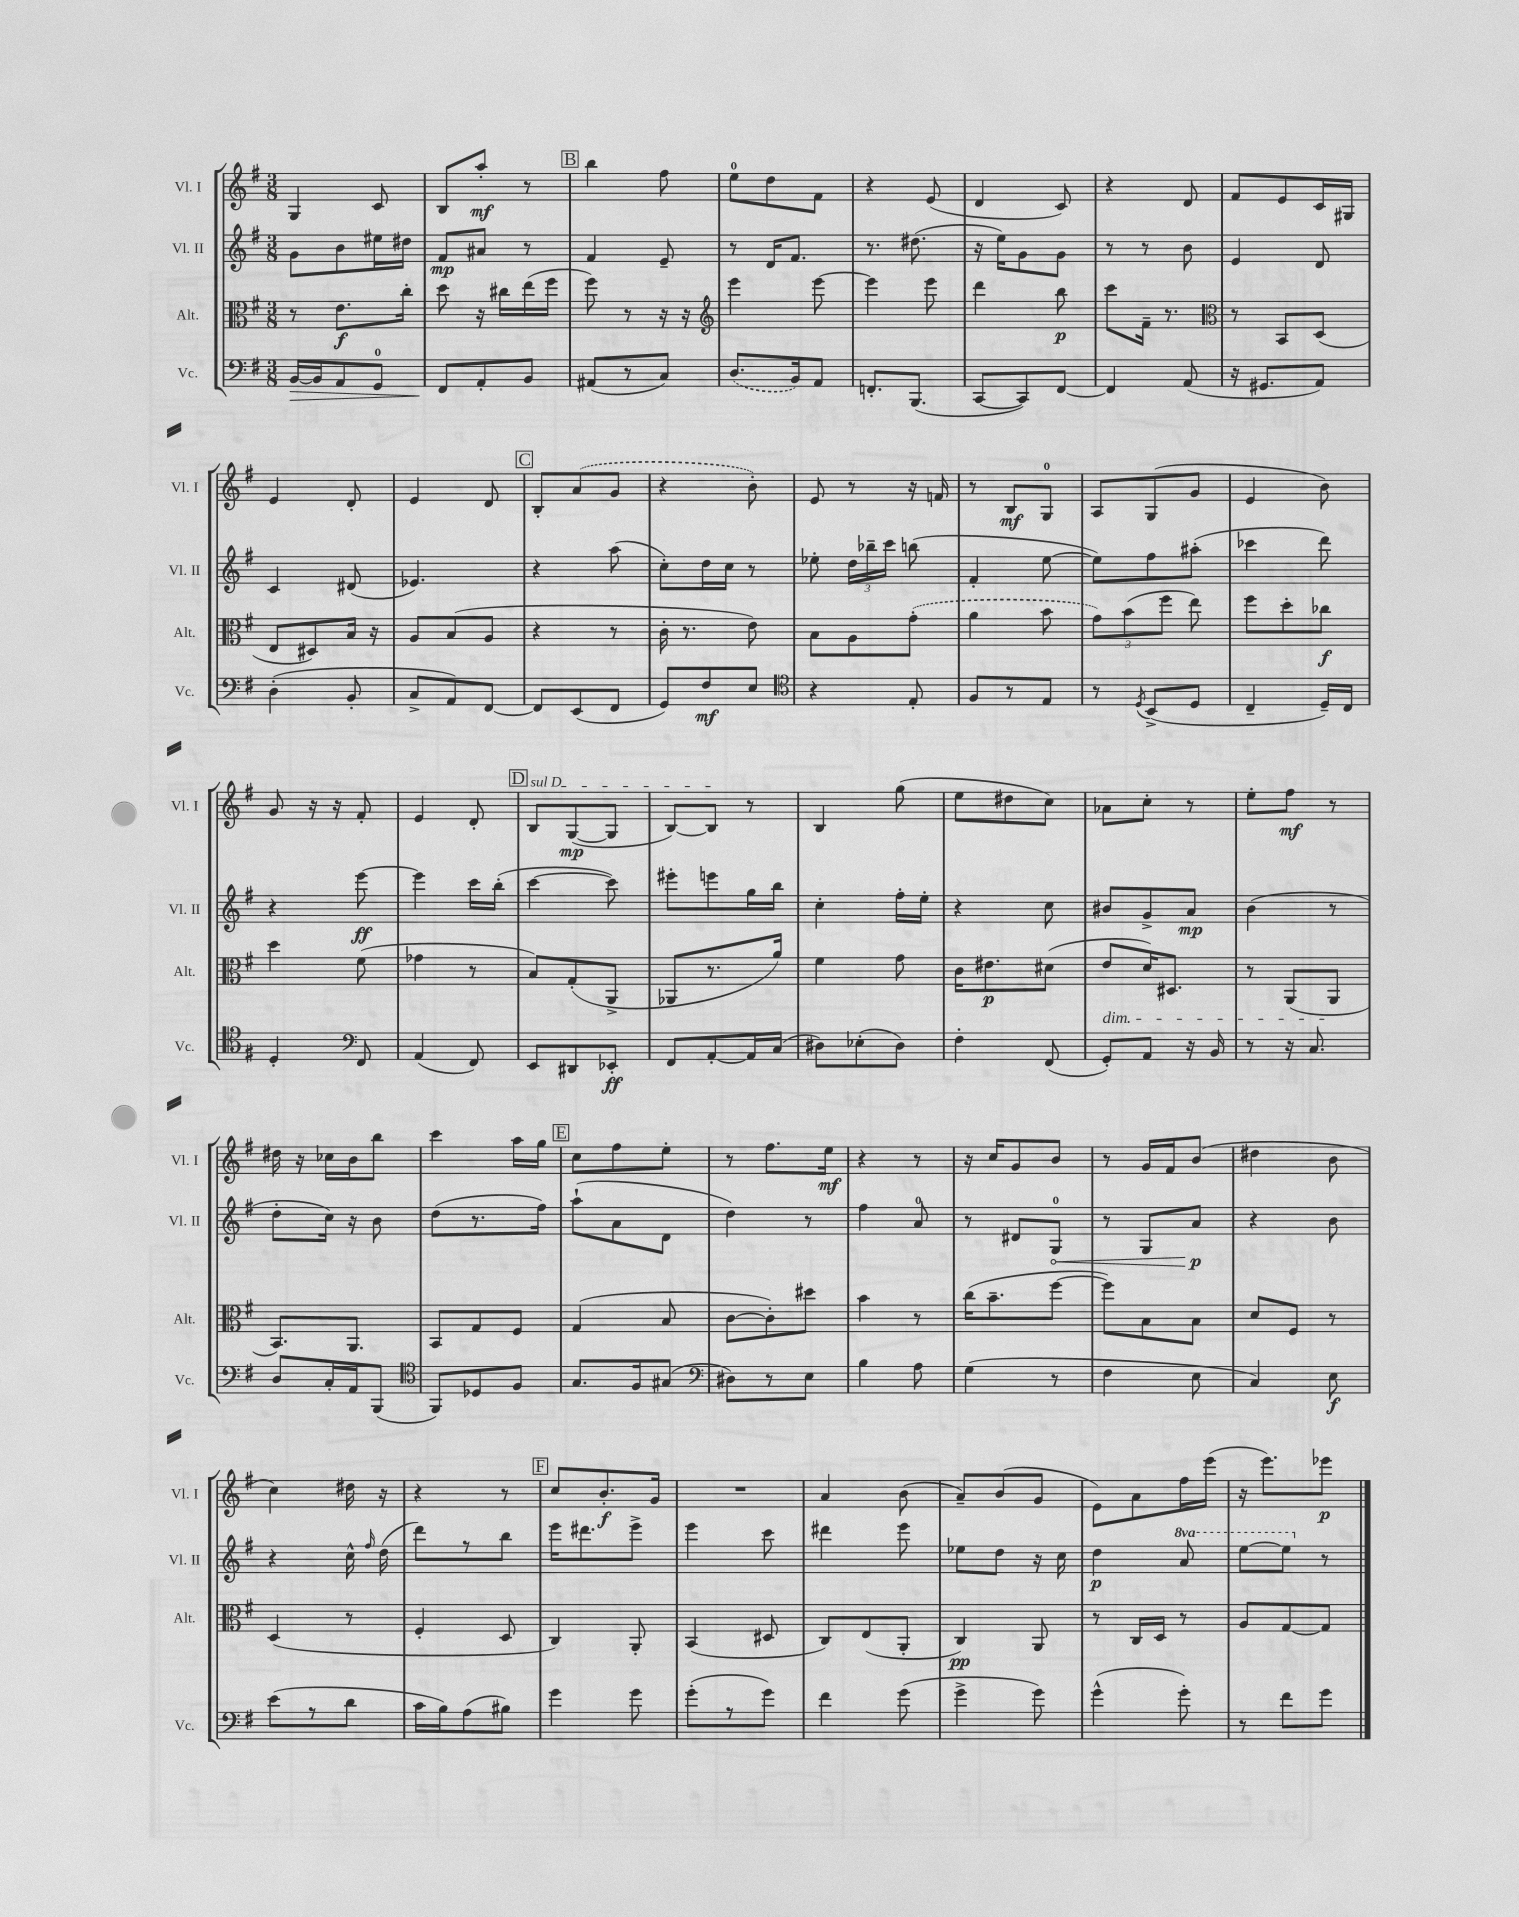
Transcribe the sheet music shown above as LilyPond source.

<<
\new StaffGroup <<
\new Staff = "s0" \with { instrumentName = "Vl. I" shortInstrumentName = "Vl. I" } {
    \clef treble \key g \major \numericTimeSignature \time 3/8
    \autoBeamOff g4 c'8 |
    b8[ a''8]-.\mf r8 |
    \mark \markup { \box "B" } b''4 fis''8 |
    e''8[-0 d''8 fis'8] |
    r4 e'8( |
    d'4 c'8) |
    r4 d'8 |
    fis'8[ e'8 c'16 gis16] |
    e'4 d'8-. |
    e'4 d'8 |
    \mark \markup { \box "C" } b8[-. \once \slurDashed a'8( g'8] |
    r4 b'8-.) |
    e'8 r8 r16 f'16 |
    r8 b8[\mf g8]-0 |
    a8[ g8( g'8] |
    e'4 b'8) |
    g'8 r16 r16 fis'8-. |
    e'4 d'8-. |
    \mark \markup { \box "D" } \once \override TextSpanner.bound-details.left.text = \markup { \italic "sul D" } b8[\startTextSpan g8~\mp( g8] |
    b8[~) b8]\stopTextSpan r8 |
    b4 g''8( |
    e''8[ dis''8 c''8]) |
    aes'8[ c''8]-. r8 |
    e''8[-. fis''8]\mf r8 |
    dis''16 r16 ces''16[ b'16 b''8] |
    c'''4 a''16[ g''16] |
    \mark \markup { \box "E" } c''8[ fis''8 e''8]-. |
    r8 fis''8.[ e''16]\mf |
    r4 r8 |
    r16 c''16[ g'8 b'8] |
    r8 g'16[ fis'16 b'8]( |
    dis''4 b'8 |
    c''4) dis''16 r16 |
    r4 r8 |
    \mark \markup { \box "F" } c''8[ b'8.-.\f g'16] |
    R4. |
    a'4 b'8( |
    a'8[--) b'8( g'8] |
    e'8[) a'8 fis''16 e'''16]( |
    r16 e'''8.[) ees'''8]\p \bar "|." |
}
\new Staff = "s1" \with { instrumentName = "Vl. II" shortInstrumentName = "Vl. II" } {
    \clef treble \key g \major \numericTimeSignature \time 3/8 \set Staff.ottavationMarkups = #ottavation-simple-ordinals
    \autoBeamOff g'8[ b'8 eis''16 dis''16] |
    fis'8[\mp ais'8] r8 |
    \mark \markup { \box "B" } fis'4 e'8-- |
    r8 d'16[ fis'8.] |
    r8. dis''8.( |
    r16 e''16[) g'8 g'8] |
    r8 r8 b'8 |
    e'4 d'8 |
    c'4 dis'8( |
    ees'4.) |
    \mark \markup { \box "C" } r4 a''8( |
    c''8[-.) d''16 c''16] r8 |
    ees''8-. \tuplet 3/2 { d''16[ bes''16-- c'''16] } b''8( |
    fis'4-. e''8~ |
    e''8[) fis''8 ais''8]-.( |
    ces'''4 d'''8) |
    r4 e'''8~\ff |
    e'''4 c'''16[ b''16]-.( |
    \mark \markup { \box "D" } c'''4~ c'''8) |
    eis'''8[-. e'''8 g''16 b''16] |
    c''4-. fis''16[-. e''16]-. |
    r4 c''8 |
    bis'8[ g'8-> a'8]\mp |
    b'4( r8 |
    d''8[-. c''16]) r16 b'8 |
    d''8[( r8. fis''16]) |
    \mark \markup { \box "E" } a''8[-!( a'8 d'8] |
    d''4) r8 |
    fis''4 a'8-0 |
    r8 dis'8[ \once \override Hairpin.circled-tip = ##t g8]-0\< |
    r8 g8[ a'8]\p\! |
    r4 b'8 |
    r4 c''16-^ \grace { fis''16 } d''16( |
    d'''8[) r8 b''8] |
    \mark \markup { \box "F" } e'''16[ dis'''8. e'''8]-> |
    e'''4 c'''8 |
    dis'''4 e'''8 |
    ees''8[ d''8] r16 c''16 |
    d''4\p \ottava #1 a''8 |
    e'''8[~ e'''8] \ottava #0 r8 \bar "|." |
}
\new Staff = "s2" \with { instrumentName = "Alt." shortInstrumentName = "Alt." } {
    \clef alto \key g \major \numericTimeSignature \time 3/8
    \autoBeamOff r8 e'8.[\f c''16]-. |
    d''8 r16 cis''16[ e''16( fis''16] |
    \mark \markup { \box "B" } fis''8) r8 r16 r16 |
    \clef treble e'''4 e'''8~ |
    e'''4 e'''8 |
    d'''4 b''8\p |
    c'''8[ fis'16]-- r8. |
    \clef alto r8 b,8[ d8]( |
    e8[ dis8) b16] r16 |
    a8[ b8( a8] |
    \mark \markup { \box "C" } r4 r8 |
    c'16-. r8. e'8) |
    b8[ a8 \once \slurDashed g'8]-.( |
    a'4 b'8 |
    \tuplet 3/2 { g'8[) b'8( fis''8] } e''8) |
    fis''8[ d''8-. ces''8]\f |
    d''4 fis'8( |
    ges'4 r8 |
    \mark \markup { \box "D" } b8[) g8-.( a,8]-> |
    aes,8[ r8. a'16]) |
    fis'4 g'8 |
    c'16[ eis'8.\p dis'8]( |
    e'8[\dim d'16) dis8.] |
    r8 a,8[( a,8]\! |
    b,8.[) a,8.] |
    b,8[ g8 fis8] |
    \mark \markup { \box "E" } g4( b8 |
    c'8[~ c'8-.) dis''8] |
    b'4 r8 |
    c''16[( b'8.-- fis''8]~ |
    fis''8[) b8 b8] |
    d'8[ fis8] r8 |
    d4( r8 |
    fis4-. d8 |
    \mark \markup { \box "F" } c4) a,8-. |
    b,4( dis8 |
    c8[) e8( a,8]-. |
    c4\pp) a,8 |
    r8 c16[ d16] r8 |
    a8[ g8~ g8] \bar "|." |
}
\new Staff = "s3" \with { instrumentName = "Vc." shortInstrumentName = "Vc." } {
    \clef bass \key g \major \numericTimeSignature \time 3/8
    \autoBeamOff b,16[~\> b,16 a,8 g,8]-0 |
    fis,8[\! a,8-. b,8] |
    \mark \markup { \box "B" } ais,8[( r8 c8]) |
    \once \slurDashed d8.[( b,16) a,8] |
    f,8.[-. b,,8.]( |
    c,8[~ c,8) fis,8]~ |
    fis,4 a,8( |
    r16 gis,8.[ a,8]) |
    d4-.( b,8-. |
    c8[-> a,8) fis,8]~ |
    \mark \markup { \box "C" } fis,8[ e,8( fis,8] |
    g,8[) fis8\mf e8] |
    \clef tenor r4 e8-. |
    fis8[ r8 e8] |
    r8 \acciaccatura { d8 } b,8[->( d8] |
    c4-- d16[--) c16] |
    d4-. \clef bass fis,8 |
    a,4( fis,8) |
    \mark \markup { \box "D" } e,8[ dis,8 ees,8]-.\ff |
    fis,8[ a,8~-. a,16 c16]( |
    dis8[) ees8-.( dis8]) |
    fis4-. fis,8( |
    g,8[-.) a,8] r16 b,16 |
    r8 r16 c8. |
    d8[ c16-. a,16 b,,8]( |
    \clef tenor fis,8[) des8 fis8] |
    \mark \markup { \box "E" } g8.[ fis16 gis8]( |
    \clef bass dis8[) r8 e8] |
    b4 a8 |
    g4( r8 |
    fis4 e8 |
    c4) e8\f |
    e'8[( r8 d'8] |
    c'16[ b16) a8( bis8]) |
    \mark \markup { \box "F" } g'4 g'8 |
    g'8[-.( r8 g'8]) |
    fis'4 g'8( |
    g'4-> g'8) |
    g'4-^( g'8-.) |
    r8 fis'8[ g'8] \bar "|." |
}
>>
>>
\layout { \context { \Score \remove "Bar_number_engraver" } }
